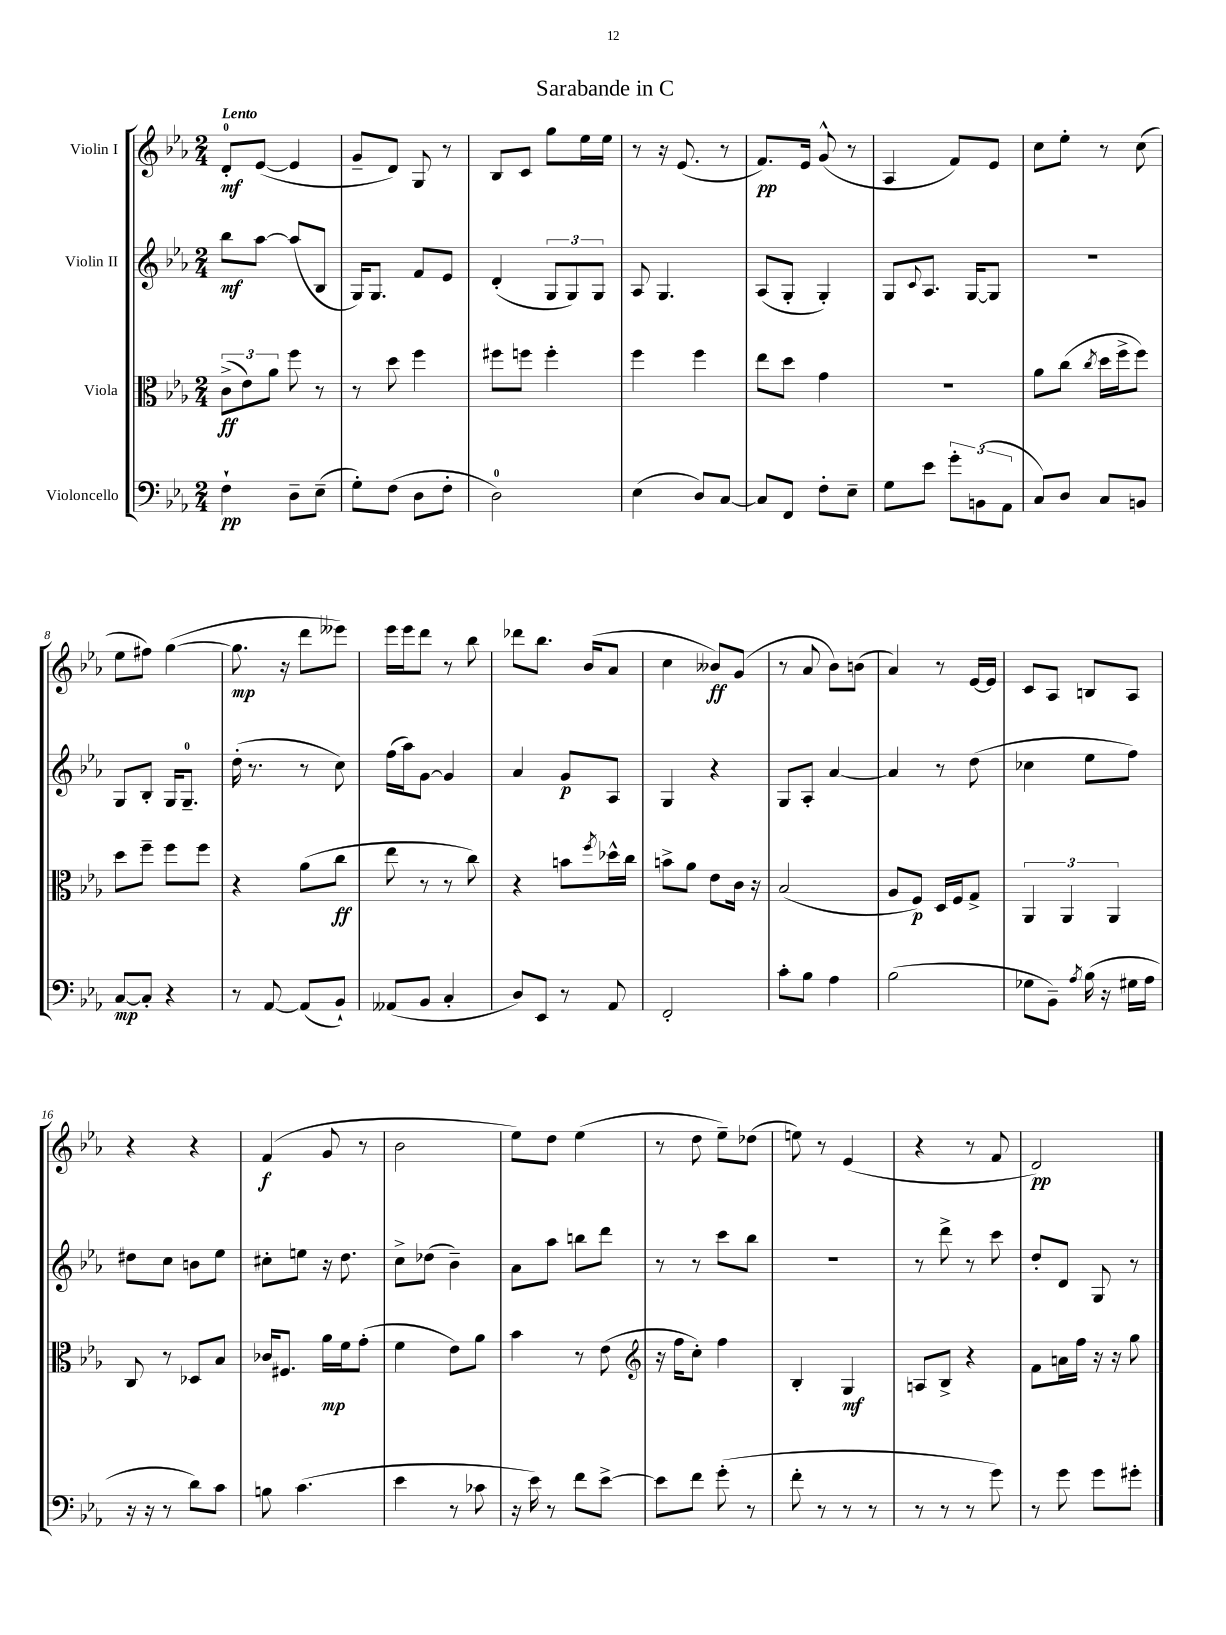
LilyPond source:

\header { title = "Sarabande in C" }
<<
\new StaffGroup <<
\new Staff = "s0" \with { instrumentName = "Violin I" } {
    \clef treble \key ees \major \numericTimeSignature \time 2/4 \tempo "Lento"
    d'8-0-.\mf ees'8~( ees'4 |
    g'8-- d'8) g8 r8 |
    bes8 c'8 g''8 ees''16 ees''16 |
    r8 r16 ees'8.( r8 |
    f'8.\pp) ees'16 g'8-^( r8 |
    aes4 f'8) ees'8 |
    c''8 ees''8-. r8 c''8( |
    ees''8 fis''8) g''4~( |
    g''8.\mp r16 d'''8 eeses'''8) |
    ees'''16 ees'''16 d'''8 r8 bes''8 |
    des'''8 bes''8. bes'16( aes'8 |
    c''4 beses'8\ff) g'8( |
    r8 aes'8 bes'8) b'8( |
    aes'4) r8 ees'16~ ees'16 |
    c'8 aes8 b8 aes8 |
    r4 r4 |
    f'4\f( g'8 r8 |
    bes'2 |
    ees''8) d''8 ees''4( |
    r8 d''8 ees''8--) des''8( |
    e''8) r8 ees'4( |
    r4 r8 f'8 |
    d'2\pp) \bar "|." |
}
\new Staff = "s1" \with { instrumentName = "Violin II" } {
    \clef treble \key ees \major \numericTimeSignature \time 2/4
    bes''8\mf aes''8~ aes''8( bes8 |
    g16) g8. f'8 ees'8 |
    d'4-.( \tuplet 3/2 { g8 g8) g8 } |
    aes8 g4. |
    aes8( g8-. g4-.) |
    g8 \appoggiatura { c'8 } aes8. g16~ g8 |
    r2 |
    g8 bes8-. g16 g8.-0-- |
    d''16-.( r8. r8 c''8) |
    f''16( aes''16) g'8~ g'4 |
    aes'4 g'8\p aes8 |
    g4 r4 |
    g8 aes8-. aes'4~ |
    aes'4 r8 d''8( |
    ces''4 ees''8 f''8) |
    dis''8 c''8 b'8 ees''8 |
    cis''8-. e''8 r16 d''8. |
    c''8-> des''8( bes'4--) |
    aes'8 aes''8 b''8 d'''8 |
    r8 r8 c'''8 bes''8 |
    r2 |
    r8 d'''8-> r8 c'''8 |
    d''8-. d'8 g8 r8 \bar "|." |
}
\new Staff = "s2" \with { instrumentName = "Viola" } {
    \clef alto \key ees \major \numericTimeSignature \time 2/4
    \tuplet 3/2 { c'8->\ff( ees'8) aes'8 } f''8 r8 |
    r8 d''8 f''4 |
    fis''8 f''8 f''4-. |
    f''4 f''4 |
    ees''8 d''8 g'4 |
    R2 |
    aes'8 c''8( \acciaccatura { c''8 } d''16 f''16-> f''8) |
    d''8 f''8-- f''8 f''8 |
    r4 aes'8( c''8\ff |
    ees''8 r8 r8 c''8) |
    r4 b'8 \acciaccatura { f''8 } des''16-^ c''16 |
    b'8-> aes'8 ees'8 c'16 r16 |
    bes2( |
    aes8 f8\p) d16 f16 g8-> |
    \tuplet 3/2 { aes,4 aes,4 aes,4 } |
    c8 r8 des8 bes8 |
    ces'16 fis8. aes'16\mp f'16 g'8-.( |
    f'4 ees'8) aes'8 |
    bes'4 r8 ees'8( |
    \clef treble r16 f''16 c''8-.) f''4 |
    bes4-. g4\mf |
    a8 bes8-> r4 |
    f'8 a'16 f''16 r16 r16 g''8 \bar "|." |
}
\new Staff = "s3" \with { instrumentName = "Violoncello" } {
    \clef bass \key ees \major \numericTimeSignature \time 2/4
    f4-!\pp d8-- ees8--( |
    g8-.) f8( d8 f8-. |
    d2-0) |
    ees4( d8) c8~ |
    c8 f,8 f8-. ees8-- |
    g8 ees'8 \tuplet 3/2 { g'8-. b,8( aes,8 } |
    c8) d8 c8 b,8 |
    c8~\mp c8-. r4 |
    r8 aes,8~ aes,8( bes,8-!) |
    aeses,8( bes,8 c4-. |
    d8) ees,8 r8 aes,8 |
    f,2-. |
    c'8-. bes8 aes4 |
    bes2( |
    ges8 bes,8--) \acciaccatura { aes8 } bes16( r16 gis16 aes16 |
    r16 r16 r8 d'8) c'8 |
    b8 c'4.( |
    ees'4 r8 ces'8 |
    r16 ees'16) r8 f'8 ees'8~-> |
    ees'8 f'8 g'8-.( r8 |
    f'8-. r8 r8 r8 |
    r8 r8 r8 g'8) |
    r8 g'8 g'8 gis'8-. \bar "|." |
}
>>
>>
